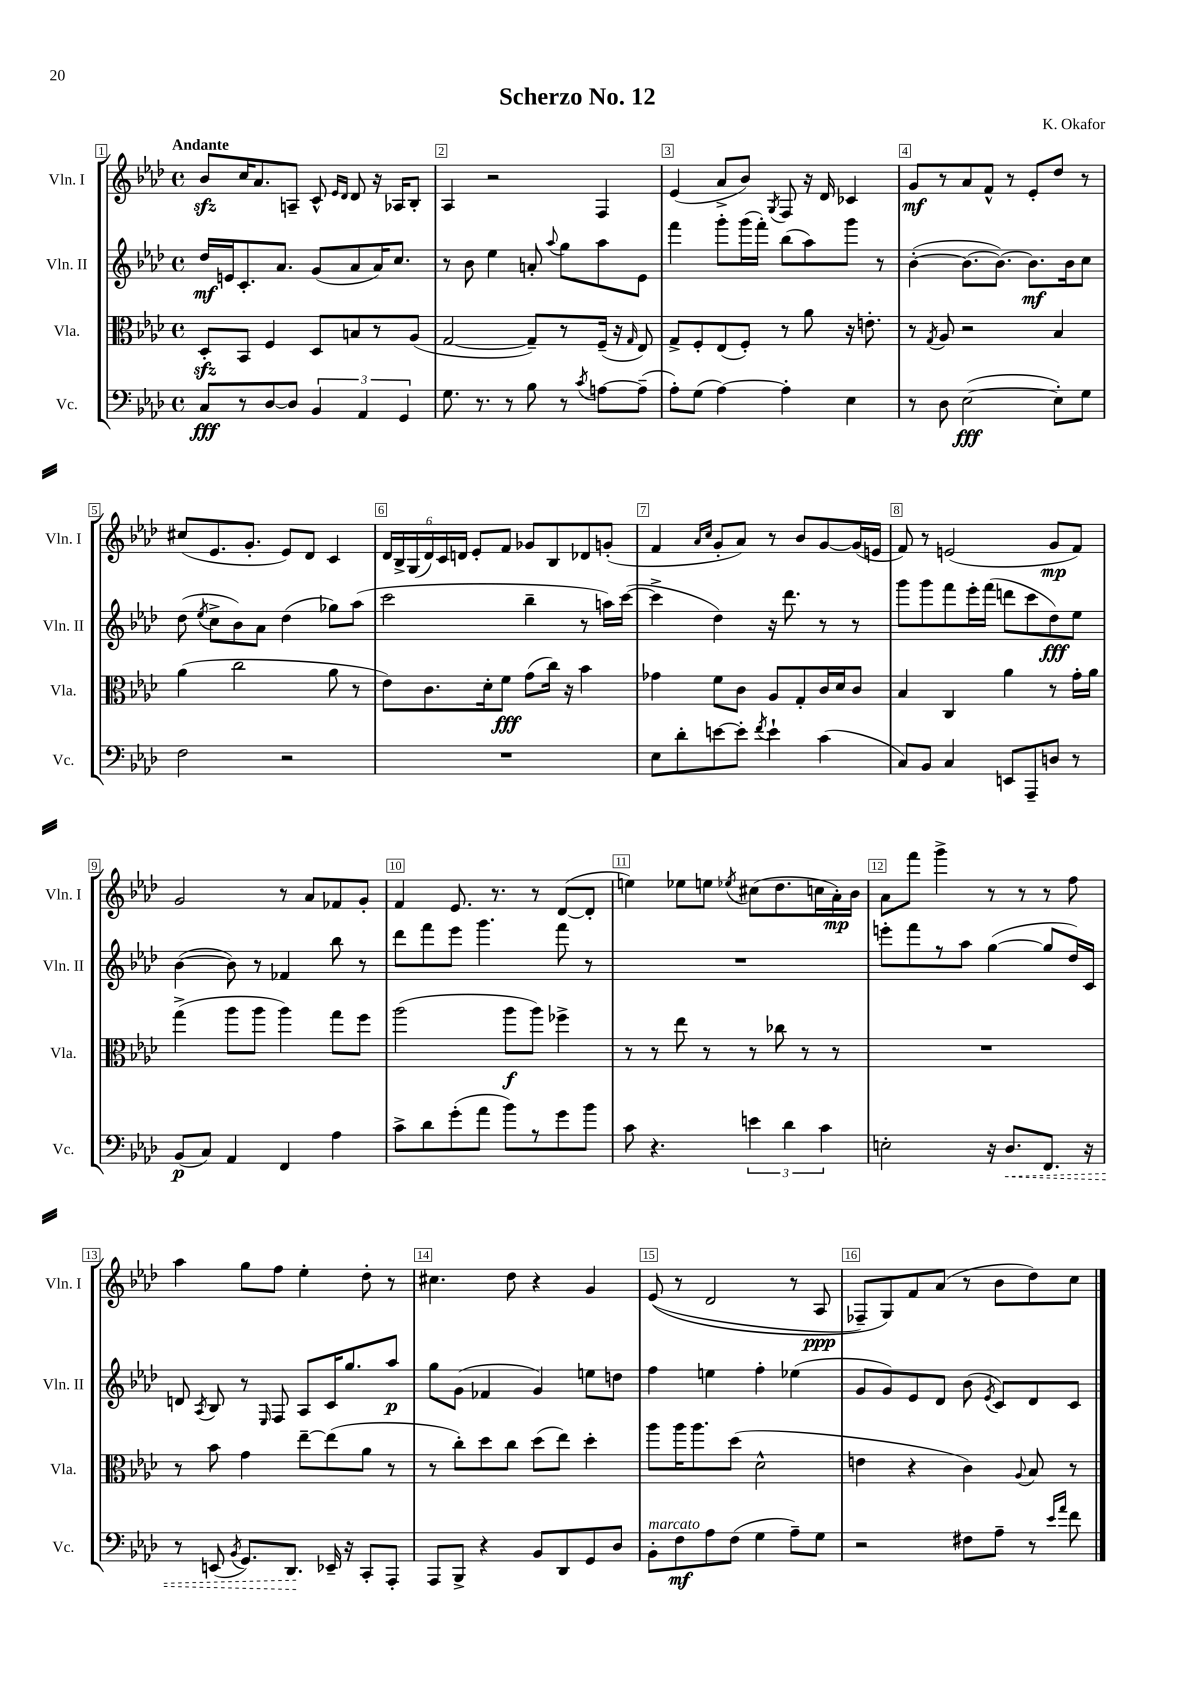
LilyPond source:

\header { title = "Scherzo No. 12" composer = "K. Okafor" }
<<
\new StaffGroup <<
\new Staff = "s0" \with { instrumentName = "Vln. I" shortInstrumentName = "Vln. I" } {
    \clef treble \key aes \major \defaultTimeSignature \time 4/4 \tempo "Andante"
    \autoBeamOff bes'8[\sfz c''16 aes'8. a8]-- c'8-^ \grace { ees'16[ des'16] } des'8 r16 aes16[ bes8]-. |
    aes4 r2 f4 |
    ees'4( aes'8[-> bes'8]) \acciaccatura { g8 } f8 r16 des'16 ces'4 |
    g'8[\mf r8 aes'8 f'8]-^ r8 ees'8[-. des''8] r8 |
    cis''8[( ees'8. g'8.]-. ees'8[) des'8] c'4 |
    \tuplet 6/4 { des'16[ bes16-> g16( des'16) c'16 d'16] } ees'8[-. f'8] ges'8[ bes8 des'8 g'8]-.( |
    f'4 \grace { aes'16[ c''16] } g'8[-. aes'8]) r8 bes'8[ g'8~ g'16( e'16] |
    f'8) r8 e'2( g'8[\mp f'8]) |
    g'2 r8 aes'8[ fes'8 g'8]-. |
    f'4 ees'8. r8. r8 des'8[~( des'8]-. |
    e''4) ees''8[ e''8] \acciaccatura { ees''8 } cis''8[( des''8. c''16 aes'16-.\mp) bes'16] |
    aes'8[ f'''8] g'''4-> r8 r8 r8 f''8 |
    aes''4 g''8[ f''8] ees''4-. des''8-. r8 |
    cis''4. des''8 r4 g'4 |
    ees'8(\( r8 des'2 r8 aes8\ppp |
    fes8[--) g8\) f'8 aes'8]( r8 bes'8[ des''8) c''8] \bar "|." |
}
\new Staff = "s1" \with { instrumentName = "Vln. II" shortInstrumentName = "Vln. II" } {
    \clef treble \key aes \major \defaultTimeSignature \time 4/4
    \autoBeamOff des''16[\mf e'16 c'8.-. aes'8.] g'8[( aes'8 aes'16) c''8.] |
    r8 bes'8 ees''4 a'8-. \appoggiatura { aes''8 } g''8[ aes''8 ees'8] |
    f'''4 g'''8[-. g'''16( f'''16]-.) bes''8[( aes''8) g'''8] r8 |
    bes'4~-.( bes'8.[~ bes'8.]~) bes'8.[\mf bes'16 c''8] |
    des''8( \acciaccatura { ees''8 } c''8[-> bes'8) aes'8] des''4( ges''8[) aes''8]( |
    c'''2 bes''4-- r8 a''16[) c'''16]~( |
    c'''4-> des''4) r16 des'''8. r8 r8 |
    g'''8[ g'''8 f'''8 ees'''16-. f'''16]( d'''8[ c'''8 des''8\fff) ees''8] |
    bes'4~( bes'8) r8 fes'4 bes''8 r8 |
    des'''8[ f'''8 ees'''8] g'''4. f'''8 r8 |
    R1 |
    e'''8[-. f'''8 r8 aes''8] g''4~( g''8[ des''16) c'16] |
    d'8 \acciaccatura { aes8 } bes8 r8 \grace { ees16 } f8 aes8[ c'16 g''8. aes''8]\p |
    g''8[ g'8]( fes'4 g'4) e''8[ d''8] |
    f''4 e''4 f''4-. ees''4( |
    g'8[ g'8) ees'8 des'8] bes'8( \acciaccatura { ees'8 } c'8[) des'8 c'8] \bar "|." |
}
\new Staff = "s2" \with { instrumentName = "Vla." shortInstrumentName = "Vla." } {
    \clef alto \key aes \major \defaultTimeSignature \time 4/4
    \autoBeamOff des8[-.\sfz bes,8] f4 des8[ b8 r8 aes8]( |
    g2~ g8[--) r8 f16]--( r16 \grace { g16 } ees8) |
    g8[-> f8-. ees8( f8]-.) r8 aes'8 r16 e'8.-. |
    r8 \acciaccatura { g8 } aes8 r2 bes4 |
    aes'4( c''2 aes'8 r8 |
    ees'8[) c'8. des'16-. f'8]\fff g'8[( c''16]) r16 bes'4 |
    ges'4 f'8[ c'8] aes8[ g8-. c'16 des'16 c'8] |
    bes4 c4 aes'4 r8 g'16[-. aes'16] |
    g''4->( aes''8[ aes''8] aes''4) g''8[ f''8] |
    aes''2( aes''8[\f aes''8]) fes''4-> |
    r8 r8 ees''8 r8 r8 ces''8 r8 r8 |
    R1 |
    r8 bes'8 g'4 ees''8[~-- ees''8( aes'8] r8 |
    r8 c''8[-.) des''8 c''8] des''8[( ees''8]) des''4-. |
    aes''8[ aes''16 aes''8. des''8]( des'2-^ |
    e'4 r4 c'4) \appoggiatura { aes8 } bes8 r8 \bar "|." |
}
\new Staff = "s3" \with { instrumentName = "Vc." shortInstrumentName = "Vc." } {
    \clef bass \key aes \major \defaultTimeSignature \time 4/4
    \autoBeamOff c8[\fff r8 des8~ des8] \tuplet 3/2 { bes,4 aes,4 g,4 } |
    g8. r8. r8 bes8 r8 \acciaccatura { c'8 } a8[~ a8]--( |
    aes8[-.) g8]( aes4~) aes4-. ees4 |
    r8 des8 ees2~\fff( ees8[-.) g8] |
    f2 r2 |
    R1 |
    ees8[ des'8-. e'8~ e'8]-. \acciaccatura { f'8 } e'4-! c'4( |
    c8[) bes,8] c4 e,8[ aes,,8-- d8] r8 |
    bes,8[\p( c8]) aes,4 f,4 aes4 |
    c'8[-> des'8 g'8-.( aes'8] bes'8[) r8 g'8 bes'8] |
    c'8 r4. \tuplet 3/2 { e'4 des'4 c'4 } |
    e2-. r16 \once \override Hairpin.style = #'dashed-line des8.[\< f,8.] r16 |
    r8 e,8( \acciaccatura { bes,8 } g,8.[) des,8.]\! ees,16-- r16 c,8[-. aes,,8]-. |
    aes,,8[ bes,,8]-> r4 bes,8[ des,8 g,8 des8] |
    bes,8[-.^\markup { \italic "marcato" } f8\mf aes8 f8]( g4 aes8[--) g8] |
    r2 fis8[ aes8]-- r8 \grace { ees'16[ aes'16] } f'8 \bar "|." |
}
>>
>>
\layout { \context { \Score \override BarNumber.break-visibility = ##(#f #t #t) barNumberVisibility = #all-bar-numbers-visible \override BarNumber.stencil = #(make-stencil-boxer 0.1 0.3 ly:text-interface::print) } }
